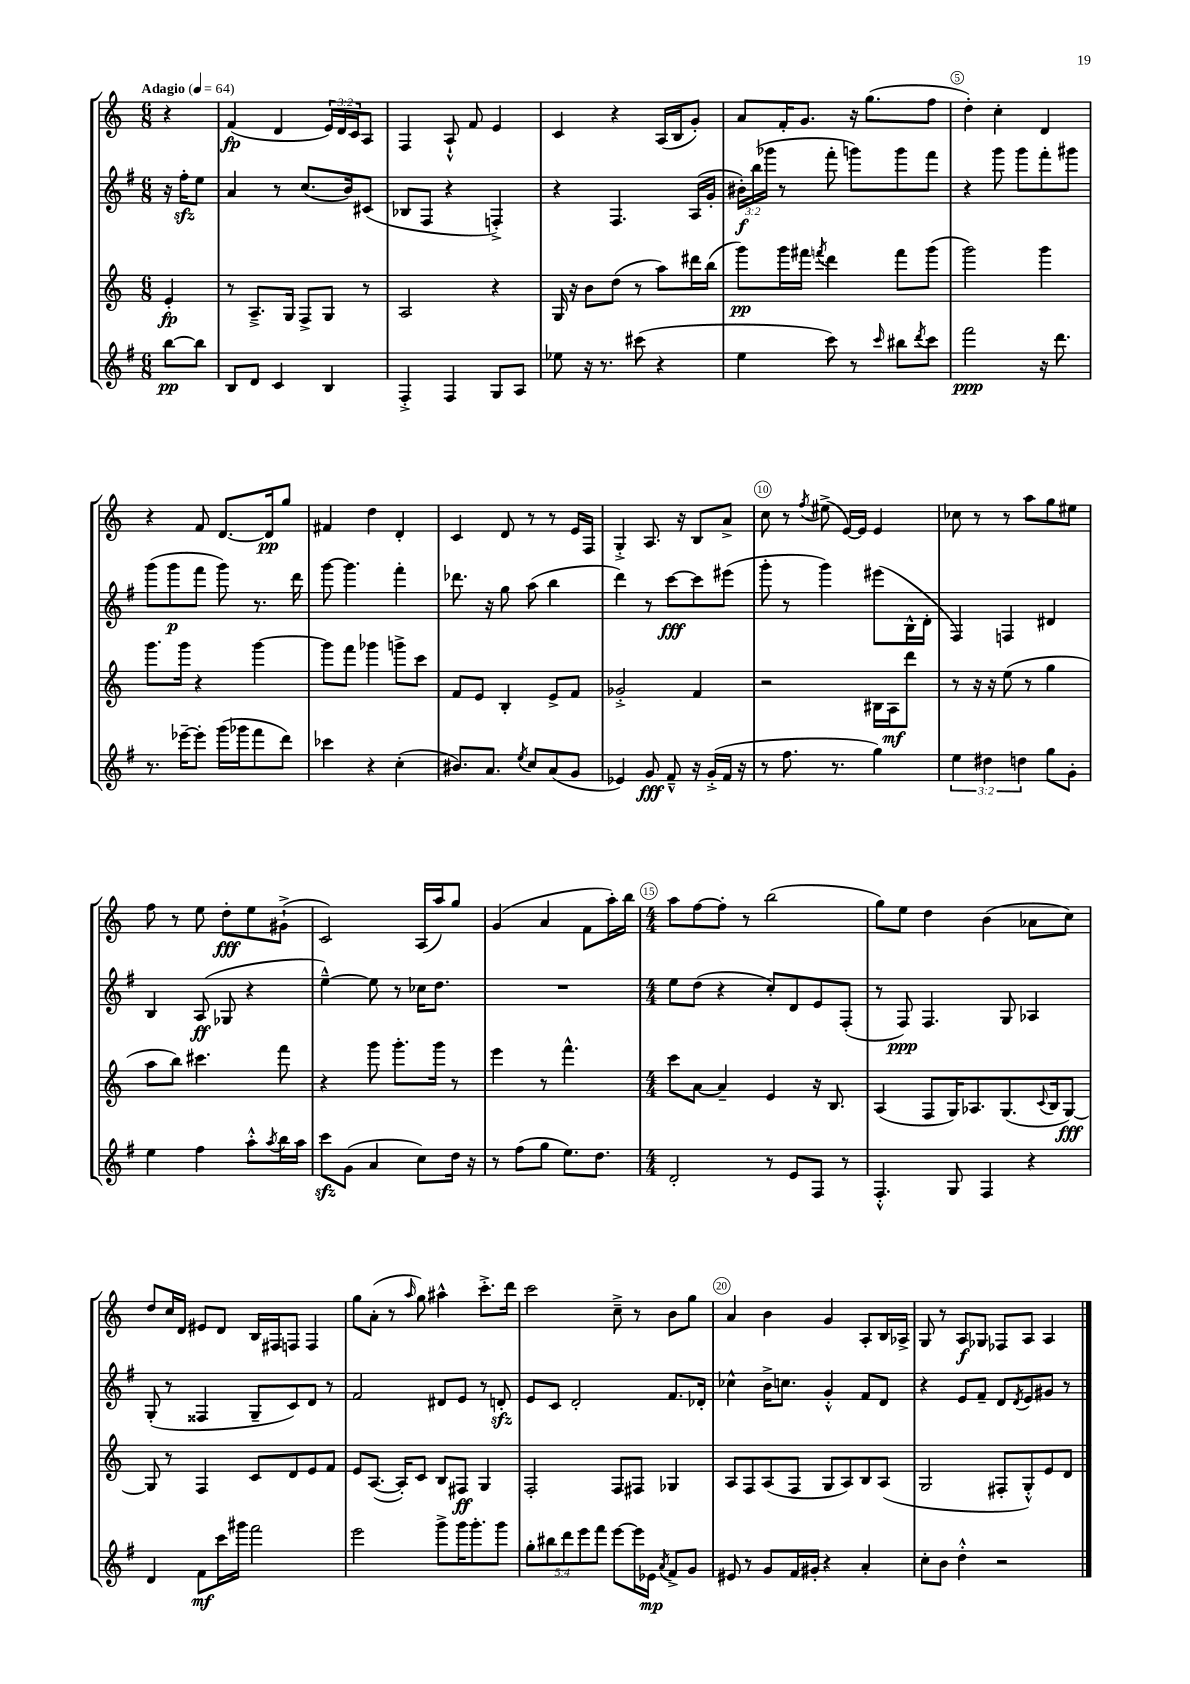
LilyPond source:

<<
\new StaffGroup <<
\new Staff = "s0" {
    \clef treble \key c \major \numericTimeSignature \time 6/8 \override Staff.TupletNumber.text = #tuplet-number::calc-fraction-text \partial 4 \tempo "Adagio" 4 = 64
    r4 |
    f'4\fp( d'4 \tuplet 3/2 { e'16) d'16 c'16 } a8 |
    f4 a8-!-^ f'8 e'4 |
    c'4 r4 a16( b16 g'8-.) |
    a'8 f'16-. g'8. r16 g''8.( f''8 |
    d''4-.) c''4-. d'4 |
    r4 f'8 d'8.~ d'16\pp g''8 |
    fis'4 d''4 d'4-. |
    c'4 d'8 r8 r8 e'16 f16 |
    g4-.-> a8. r16 b8 a'8-> |
    c''8 r8 \acciaccatura { f''8 } eis''8->( e'16~) e'16 e'4 |
    ces''8 r8 r8 a''8 g''8 eis''8 |
    f''8 r8 e''8 d''8-.\fff e''8 gis'8-!->( |
    c'2) a16( a''16) g''8 |
    g'4( a'4 f'8 a''16-.) b''16 |
    \numericTimeSignature \time 4/4 a''8 f''8~ f''8-. r8 b''2( |
    g''8) e''8 d''4 b'4( aes'8 c''8) |
    d''8 c''16 d'16 eis'8 d'8 b16 fis16 f8 f4 |
    g''8 a'8-.( r8 \grace { a''16 } g''8) ais''4-^ c'''8.-.-> d'''16 |
    c'''2 c''8---> r8 b'8 g''8 |
    a'4 b'4 g'4 a8-. b16 aes16-> |
    g8 r8 a8\f ges8 fes8 a8 a4 \bar "|." |
}
\new Staff = "s1" {
    \clef treble \key g \major \numericTimeSignature \time 6/8 \override Staff.TupletNumber.text = #tuplet-number::calc-fraction-text \partial 4
    r16 fis''16-.\sfz e''8 |
    a'4 r8 c''8.( b'16) cis'8( |
    bes8 fis8 r4 f4-.->) |
    r4 fis4. a16( g'16-. |
    \tuplet 3/2 { bis'16-.\f) b''16( ges'''16 } r8 fis'''8-. g'''8) g'''8 fis'''8 |
    r4 g'''8 g'''8 fis'''8-. gis'''8 |
    g'''8( g'''8\p fis'''8 g'''8) r8. d'''16 |
    g'''8~ g'''4. fis'''4-. |
    des'''8. r16 g''8 a''8( b''4 |
    d'''4) r8 c'''8~\fff c'''8 eis'''8( |
    g'''8-. r8 g'''4) eis'''8( b16-^ d'16-. |
    fis4) f4 dis'4 |
    b4 a8\ff( ges8 r4 |
    e''4~---^) e''8 r8 ces''16 d''8. |
    R2. |
    \numericTimeSignature \time 4/4 e''8 d''8( r4 c''8-.) d'8 e'8 fis8-.( |
    r8 fis8\ppp) fis4. g8 aes4 |
    g8-.( r8 fisis4 g8-- c'8) d'8 r8 |
    fis'2 dis'8 e'8 r8 d'8-.\sfz |
    e'8 c'8 d'2-. fis'8. des'16-. |
    ces''4-^ b'16-> c''8. g'4-.-^ fis'8 d'8 |
    r4 e'8 fis'8-- d'8 \acciaccatura { d'8 } e'8 gis'8 r8 \bar "|." |
}
\new Staff = "s2" {
    \clef treble \key c \major \numericTimeSignature \time 6/8 \partial 4
    e'4-.\fp |
    r8 a8.---> g16 f8-> g8 r8 |
    a2 r4 |
    g16 r16 b'8 d''8( r8 a''8) dis'''16 b''16( |
    g'''8\pp) g'''16 fis'''16 \acciaccatura { f'''8 } d'''4 f'''8 g'''8( |
    g'''2) g'''4 |
    g'''8. g'''16 r4 g'''4~ |
    g'''8 f'''8 ges'''4 g'''8-> c'''8 |
    f'8 e'8 b4-. e'8-> f'8 |
    ges'2-.-> f'4 |
    r2 bis16 a16\mf d'''8 |
    r8 r16 r16 e''8( r8 g''4 |
    a''8 b''8) cis'''4. f'''8 |
    r4 g'''8 g'''8.-. g'''16 r8 |
    e'''4 r8 f'''4.-^ |
    \numericTimeSignature \time 4/4 c'''8 a'8~ a'4-- e'4 r16 b8. |
    a4( f8 g16) aes8. g8.( \appoggiatura { c'8 } b16 g8~\fff) |
    g8 r8 f4 c'8 d'8 e'8 f'8 |
    e'8 a8.~( a16-.) c'8 b8 fis8\ff g4 |
    f2-. f8 fis8 ges4 |
    a8 f8 a8( f8 g8 a8) b8 a8( |
    g2 fis8-. g8-.-^) e'8 d'8 \bar "|." |
}
\new Staff = "s3" {
    \clef treble \key g \major \numericTimeSignature \time 6/8 \override Staff.TupletNumber.text = #tuplet-number::calc-fraction-text \partial 4
    b''8~\pp b''8 |
    b8 d'8 c'4 b4 |
    fis4-.-> fis4 g8 a8 |
    ees''8 r16 r8. cis'''8( r4 |
    e''4 c'''8) r8 \grace { c'''16 } bis''8 \acciaccatura { d'''8 } c'''8 |
    fis'''2\ppp r16 d'''8. |
    r8. ees'''16~-- ees'''8-. g'''16( ges'''16 fis'''8 d'''8) |
    ces'''4 r4 c''4-.( |
    bis'8.) a'8. \acciaccatura { e''8 } c''8 a'8( g'8 |
    ees'4) g'8\fff fis'8---^ r16 g'16-.->( fis'16 r16 |
    r8 fis''8. r8. g''4) |
    \tuplet 3/2 { e''4 dis''4 d''4 } g''8 g'8-. |
    e''4 fis''4 a''8-.-^ \acciaccatura { a''8 } b''16 a''16 |
    c'''8\sfz g'8( a'4 c''8) d''16 r16 |
    r8 fis''8( g''8 e''8.) d''8. |
    \numericTimeSignature \time 4/4 d'2-. r8 e'8 fis8 r8 |
    fis4.-.-^ g8 fis4 r4 |
    d'4 fis'8\mf c'''16 gis'''16 fis'''2 |
    e'''2 g'''8-> g'''16 g'''8.-. g'''8 |
    \tuplet 5/4 { g''8-. bis''8 d'''8 e'''8 fis'''8 } e'''8~ e'''16 ees'16\mp \acciaccatura { a'8 } fis'8-> g'8 |
    eis'8 r8 g'8 fis'16 gis'16-. r4 a'4-. |
    c''8-. b'8 d''4-.-^ r2 \bar "|." |
}
>>
>>
\layout { \context { \Score \override BarNumber.break-visibility = ##(#f #t #t) barNumberVisibility = #(every-nth-bar-number-visible 5) \override BarNumber.stencil = #(make-stencil-circler 0.1 0.3 ly:text-interface::print) } }
